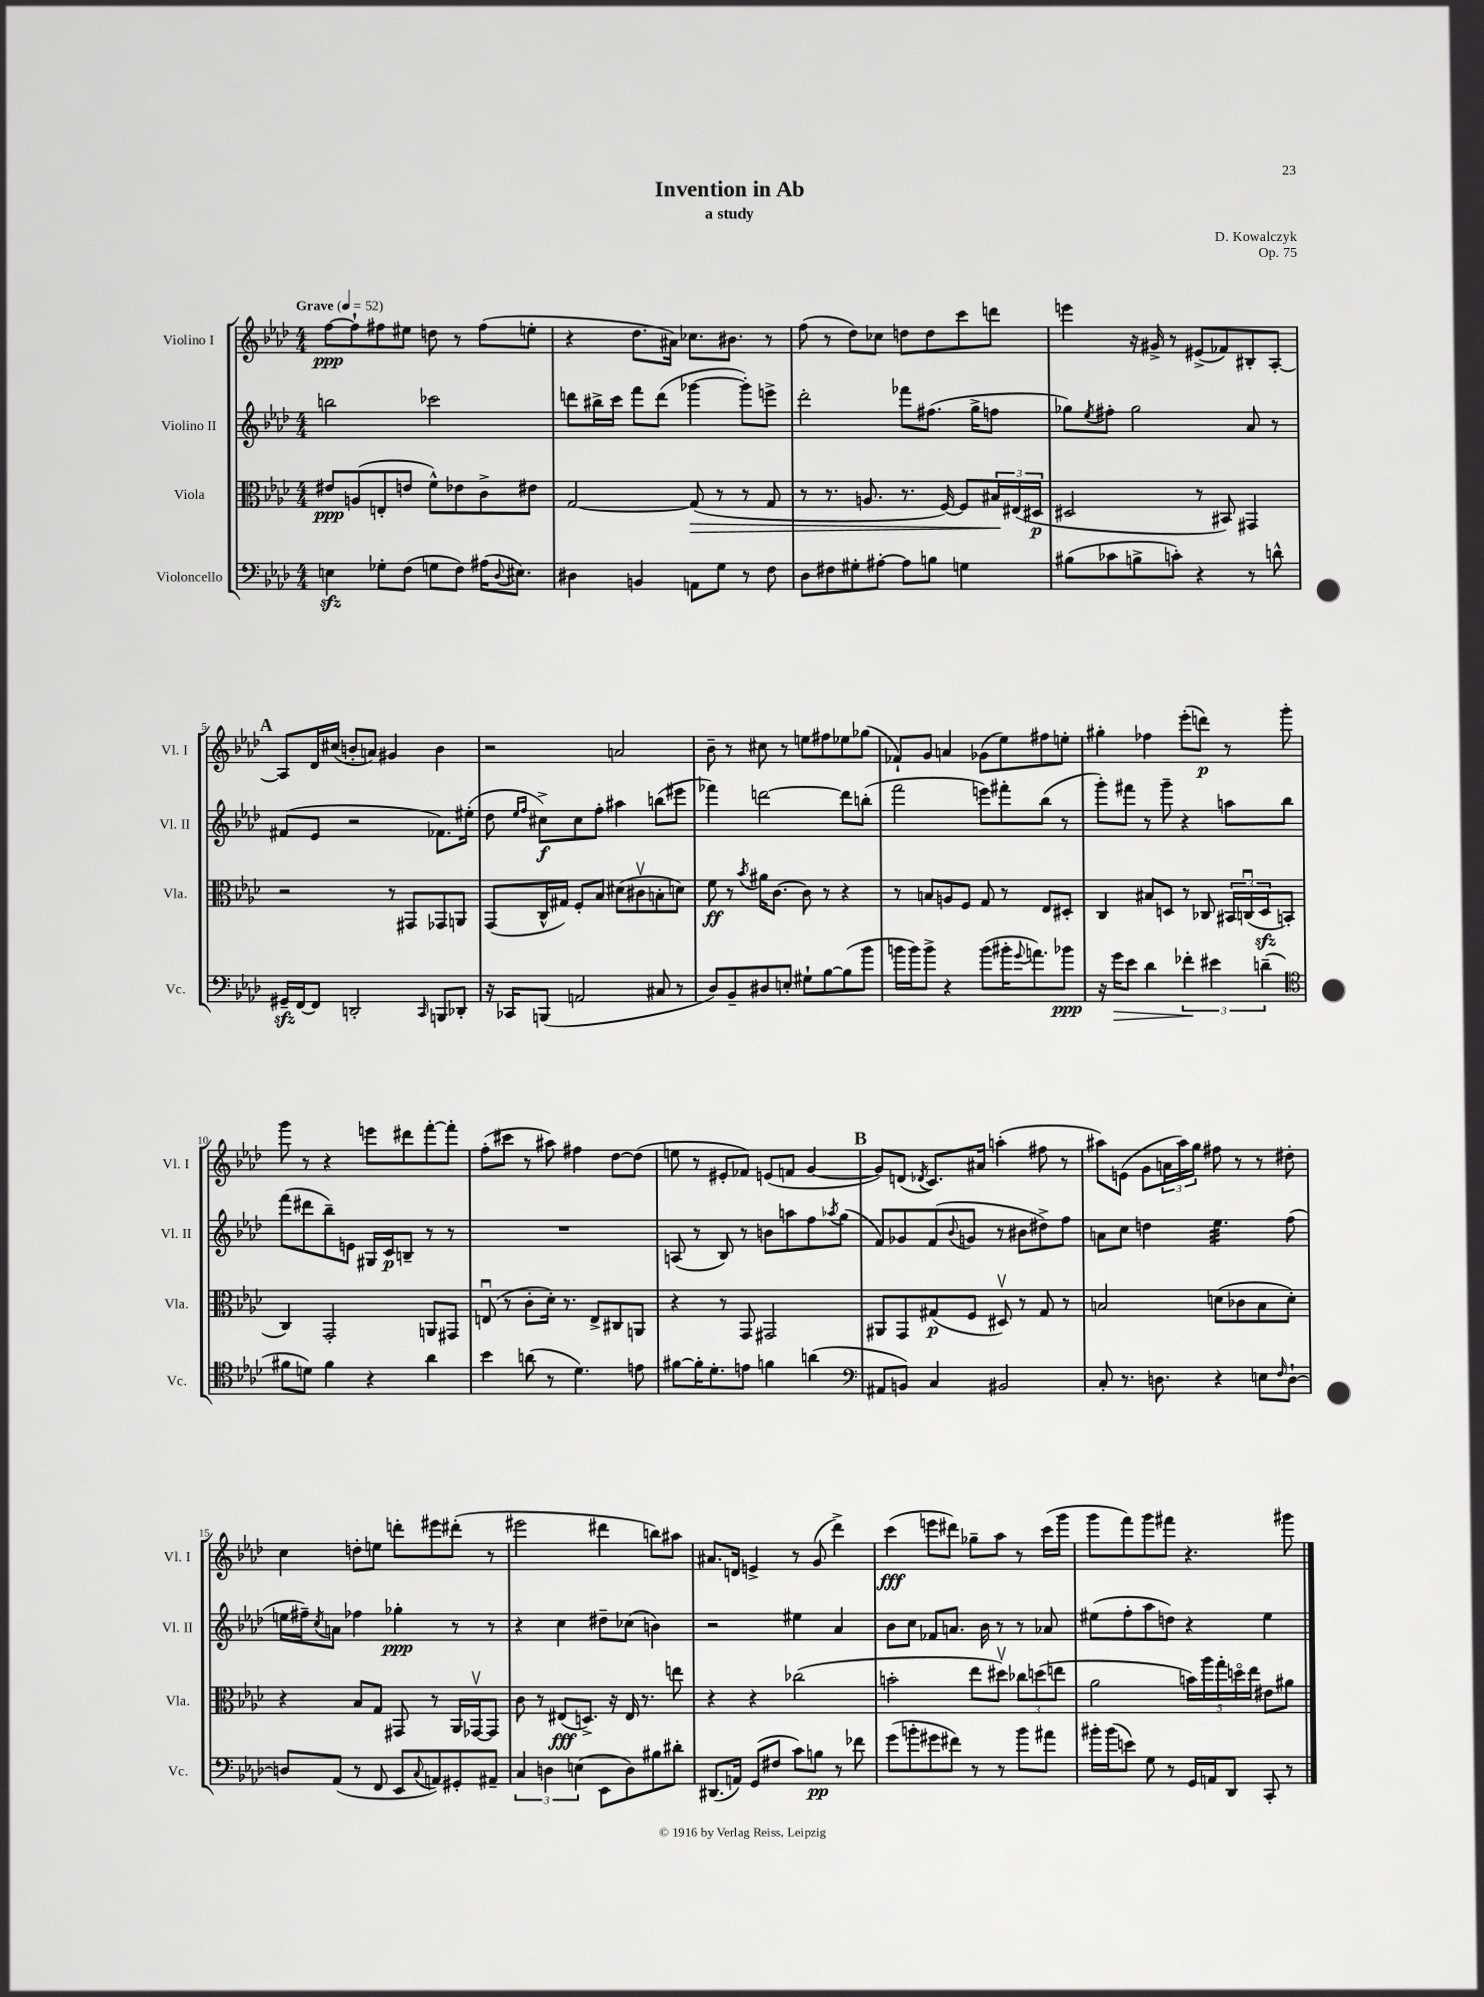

**kern	**dynam	**kern	**dynam	**kern	**dynam	**kern	**dynam
*part4	*part4	*part3	*part3	*part2	*part2	*part1	*part1
*staff4	*staff4	*staff3	*staff3	*staff2	*staff2	*staff1	*staff1
*I"Violoncello	*	*I"Viola	*	*I"Violino II	*	*I"Violino I	*
*I'Vc.	*	*I'Vla.	*	*I'Vl. II	*	*I'Vl. I	*
*clefF4	*	*clefC3	*	*clefG2	*	*clefG2	*
*k[b-e-a-d-]	*	*k[b-e-a-d-]	*	*k[b-e-a-d-]	*	*k[b-e-a-d-]	*
*M4/4	*	*M4/4	*	*M4/4	*	*M4/4	*
*MM52	*	*MM52	*	*MM52	*	*MM52	*
=1	=1	=1	=1	=1	=1	=1	=1
!	!	!	!	!	!	!LO:TX:a:B:t=Grave	!
4Enzz\	.	8e#X/L	ppp	2bbn\	.	[8ff\L	ppp
.	.	(8An/	.	.	.	8ff`\]	.
8G-X'\L	.	8En'/	.	.	.	8ff#X\	.
(8F\J	.	8en/J	.	.	.	8ee#X\J	.
8Gn\L	.	8f^^\L)	.	2ccc-X\	.	8ddn\	.
8F\J)	.	8e-X\	.	.	.	8r	.
(16A#X\KL	.	8c^\	.	.	.	(8ff#\L	.
8qqD-/	.	.	.	.	.	.	.
8.E#X\J)	.	.	.	.	.	.	.
.	.	8e#X\J	.	.	.	8een'\J	.
=2	=2	=2	=2	=2	=2	=2	=2
4D#X\	.	[2G/	.	8dddn\L	.	4r	.
.	.	.	.	16bb#X^\L	.	.	.
.	.	.	.	16ccc\JJ	.	.	.
4BBn/	.	.	.	8fff\L	.	8.dd-\L	.
.	.	.	.	(8ddd\J	.	.	.
.	.	.	.	.	.	16a#X\Jk)	.
!	!	!	!LO:HP:b	!	!	!	!
8AAn\L	.	(8G/]	>	[4ggg-X\	.	8.cc-X\L	.
8G\J	.	8r	.	.	.	.	.
.	.	.	.	.	.	8.b#X\J	.
8r	.	8r	.	8ggg-'\L])	.	.	.
8F\	.	8G/	.	8eeen^\J	.	8r	.
=3	=3	=3	=3	=3	=3	=3	=3
8D-\L	.	8r	.	2ddd-'\	.	(8ff\	.
8F#X\	.	8.r	.	.	.	8r	.
8G#X'\	.	.	.	.	.	8dd-\L)	.
.	.	8.An/	.	.	.	.	.
[8A#X'\J	.	.	.	.	.	8cc-X\J	.
8A#\L]	.	8.r	.	8fff-X\L	.	8ddn\L	.
8Bn\J	.	.	.	(8.ff#X\J	.	8dd\	.
.	.	[16F/)	.	.	.	.	.
4Gn\	.	8F/L]	.	.	.	8ccc\	.
.	.	.	.	16gg^\KL	.	.	.
.	.	24B#X/L	.	8ffn\J	.	8dddn\J	.
.	.	(24E#X/	]	.	.	.	.
.	.	24D#X/JJ	p	.	.	.	.
=4	=4	=4	=4	=4	=4	=4	=4
(8B#X\L	.	2D#X/	.	8gg-X\L)	.	4eeen\	.
.	.	.	.	8qee-/	.	.	.
8c-X\	.	.	.	8ff#X'\J	.	.	.
8Bn^\	.	.	.	2gg-\	.	16r	.
.	.	.	.	.	.	16g#X^/	.
8cn'\J)	.	.	.	.	.	8r	.
4r	.	8r	.	.	.	(8e#X^/L	.
.	.	8BB#X/)	.	.	.	8f-X/)	.
8r	.	4GG#X/	.	8a-/	.	8B#X'/	.
8dn^^\	.	.	.	8r	.	[8A-'/J	.
!!LO:LB:g=z
!!LO:REH:place=s1:t=A
=5	=5	=5	=5	=5	=5	=5	=5
16GG#Xzz~/LL	.	2r	.	(8f#X/L	.	8A-/L]	.
[16FF/J	.	.	.	.	.	.	.
8FF/J]	.	.	.	8e-/J	.	16d-/L	.
.	.	.	.	.	.	(16cc#X/JJ	.
2DDn'/	.	.	.	2r	.	8bn'/L	.
.	.	.	.	.	.	8an/J)	.
.	.	8r	.	.	.	4g#X/	.
.	.	8GG#X/L	.	.	.	.	.
16qqCC/	.	.	.	.	.	.	.
8BBBn/L	.	8GG-X/	.	8.f-X\L)	.	4b\	.
8DD-X'/J	.	8AAn/J	.	.	.	.	.
.	.	.	.	(16ee#X'\Jk	.	.	.
=6	=6	=6	=6	=6	=6	=6	=6
16r	.	(8GG/L	.	8dd-\	.	2r	.
16CC-X/KL	.	.	.	.	.	.	.
.	.	.	.	16qqee-/LL	.	.	.
.	.	.	.	16qqff/JJ	.	.	.
(8BBBn/J	.	16C^^/L	.	8cc#X^\L)	f	.	.
.	.	16G#X/JJ)	.	.	.	.	.
2AAn/	.	8F'/L	.	8cc#\	.	.	.
.	.	8B-/J	.	8ff'\J	.	.	.
.	.	(8d#X\L	.	4aa#X\	.	2an/	.
.	.	8c#Xv\	.	.	.	.	.
8C#X/	.	8Bn'\	.	(8bbn\L	.	.	.
8r	.	8dn\J)	.	8eee#X\J	.	.	.
=7	=7	=7	=7	=7	=7	=7	=7
8D-/L)	.	8f\	ff	4fff-X\)	.	8b-~\	.
8BB-~/	.	8r	.	.	.	8r	.
.	.	8qb-/	.	.	.	.	.
8D#X/	.	16a#X\KL	.	[2dddn\	.	8cc#X\	.
.	.	[8.c\J	.	.	.	.	.
8En'/J	.	.	.	.	.	8r	.
8G#X`\L	.	8c\]	.	.	.	8een\L	.
[8B-\	.	8r	.	.	.	8ff#X\	.
(8B-\]	.	4r	.	8ddd\L]	.	8ee-X\	.
8b-\J	.	.	.	(8bbn'\J	.	(8gg-X\J	.
=8	=8	=8	=8	=8	=8	=8	=8
16bn\LL	.	8r	.	2fff\	.	8f-X`/L)	.
16b\J)	.	.	.	.	.	.	.
8b^\J	.	8Bn/L	.	.	.	8g/J	.
4r	.	8An/	.	.	.	4an/	.
.	.	8F/J	.	.	.	.	.
(8b\L	.	8G/	.	8eeen\L)	.	(8g-X\L	.
16b#X'\K	.	8r	.	8fff#X'\	.	8ee-\)	.
8qqg/	.	.	.	.	.	.	.
8.an\)	.	.	.	.	.	.	.
.	.	8E-/L	.	(8bb-\J	.	8ff#X\	.
8b-X\J	ppp	8D#X'/J	.	8r	.	8een'\J	.
=9	=9	=9	=9	=9	=9	=9	=9
16r	.	4C/	.	8ggg'\L)	.	4gg#X'\	.
!	!LO:HP:b	!	!	!	!	!	!
16g\KL	>	.	.	.	.	.	.
8e-\J	.	.	.	8fff#X\J	.	.	.
4d-\	.	8B#X/L	.	8r	.	4ff-X\	.
.	.	8Dn/J	.	8ggg~\	.	.	.
6f-X'\	.	8r	.	4r	.	(8eee-'\L	.
.	.	8C-X/	.	.	.	8dddn\J)	p
6e#X\	]	.	.	.	.	.	.
.	.	24BB#X/LL	.	8aan\L	.	8r	.
.	.	(24Cnu/	.	.	.	.	.
(6dn~\	.	24Dzz/J	.	.	.	.	.
.	.	8BBn'/J	.	8bb-\J	.	8ggg'\	.
!!LO:LB:g=z
=10	=10	=10	=10	=10	=10	=10	=10
*clefC4	*	*	*	*	*	*	*
8f#X\L	.	4C/)	.	(8fff\L	.	8ggg\	.
8dn\J)	.	.	.	8ddd#X\	.	8r	.
4f#\	.	2GG'/	.	8bb-~\)	.	4r	.
.	.	.	.	8en\J	.	.	.
4r	.	.	.	16G#X/LL	.	8eeen\L	.
.	.	.	.	16c/J	p	.	.
.	.	.	.	8Bn~/J	.	8ddd#X\	.
4a-\	.	8AAn/L	.	8r	.	[8fff'\	.
.	.	8GG#X/J	.	8r	.	8fff'\J]	.
=11	=11	=11	=11	=11	=11	=11	=11
4b-\	.	(8Enu/	.	1r	.	(8ff'\L	.
.	.	8r	.	.	.	8ccc#X\J	.
(8an\	.	8c'\L	.	.	.	8r	.
8r	.	16d-'\Jk)	.	.	.	8aa#X\)	.
.	.	8.r	.	.	.	.	.
4.d-\)	.	.	.	.	.	4ff#X\	.
.	.	8E^/L	.	.	.	.	.
.	.	8C#X/	.	.	.	[8dd-\L	.
8en\	.	8AAn/J	.	.	.	(8dd-\J]	.
=12	=12	=12	=12	=12	=12	=12	=12
[8f#X\L	.	4r	.	(8An/	.	8een\	.
16f#'\K]	.	.	.	8r	.	8r	.
8.d-'\	.	.	.	.	.	.	.
.	.	8r	.	8B-/)	.	8e#X'/L	.
8en\J	.	8GG/	.	8r	.	8f-X/J)	.
4fn\	.	2GG#X/	.	8bn\L	.	(8en/L	.
.	.	.	.	8aan\	.	8fn/J	.
(4an\	.	.	.	8ff\	.	[4g/	.
.	.	.	.	8qaa-X/	.	.	.
.	.	.	.	(8gg\J	.	.	.
!!LO:REH:place=s1:t=B
=13	=13	=13	=13	=13	=13	=13	=13
*clefF4	*	*	*	*	*	*	*
8AA#X/L	.	8AA#X/L	.	8f/L)	.	8g/L])	.
8BBn/J)	.	8GG/	.	8g-X/	.	(8dn/J	.
.	.	.	.	.	.	8qd-X/	.
4C/	.	(8G#X/	p	(8f/	.	8.c/L)	.
.	.	.	.	8qqb-/	.	.	.
.	.	8F/J	.	8gn/J	.	.	.
.	.	.	.	.	.	16a#X/Jk	.
2BB#X/	.	8D#Xv/)	.	8r	.	(4aan'\	.
.	.	8r	.	8b#X\L	.	.	.
.	.	8G#/	.	8dd#X^\)	.	8ff#X\	.
.	.	8r	.	8ff\J	.	8r	.
=14	=14	=14	=14	=14	=14	=14	=14
8C'/	.	2Bn/	.	8an\L	.	8aa#X\L)	.
8.r	.	.	.	8cc\J	.	(8en\J	.
.	.	.	.	4ddn\	.	8g\L	.
8.Dn\	.	.	.	.	.	.	.
.	.	.	.	.	.	24an\L	.
.	.	.	.	.	.	24aa#\)	.
.	.	.	.	.	.	24gg\JJ	.
*	*	*	*	*tremolo	*	*	*
4r	.	(8dn\L	.	32ee-\LLL	.	8ff#X\	.
.	.	.	.	32ee-\	.	.	.
.	.	.	.	32ee-\	.	.	.
.	.	.	.	32ee-\	.	.	.
.	.	8c-X\	.	32ee-\	.	8r	.
.	.	.	.	32ee-\	.	.	.
.	.	.	.	32ee-\	.	.	.
.	.	.	.	32ee-\	.	.	.
8En\L	.	8B\	.	32ee-\	.	8r	.
.	.	.	.	32ee-\	.	.	.
.	.	.	.	32ee-\	.	.	.
.	.	.	.	32ee-\JJJ	.	.	.
*	*	*	*	*Xtremolo	*	*	*
16qqF/	.	.	.	.	.	.	.
[8D`\J	.	8d'\J)	.	(8ff\	.	8dd#X'\	.
!!LO:LB:g=z
=15	=15	=15	=15	=15	=15	=15	=15
8Dn/L]	.	4r	.	16een\LL	.	4cc\	.
.	.	.	.	16ff#X~\J)	.	.	.
.	.	.	.	8qcc/	.	.	.
(8AA-/J	.	.	.	8an\J	.	.	.
8r	.	8B-/L	.	4ff-X\	.	8ddn'\L	.
8FF/	.	8G/J	.	.	.	8een\J	.
8EE-/L	.	8GG#X/	.	4gg-X'\	ppp	8dddn'\L	.
8qqC/	.	.	.	.	.	.	.
8AAn/)	.	8r	.	.	.	8eee#X\	.
8GG#X'/	.	16AA-/LL	.	8r	.	(8ddd#X'\J	.
.	.	[16GG-Xv/J	.	.	.	.	.
8AA#X~/J	.	8GG-/J]	.	8r	.	8r	.
=16	=16	=16	=16	=16	=16	=16	=16
6C/	.	8c\	.	4r	.	2eee#X\	.
.	.	8r	.	.	.	.	.
6Dn\	.	.	.	.	.	.	.
.	.	(8E#X/L	fff	4cc\	.	.	.
(6En\	.	.	.	.	.	.	.
.	.	8.Dn^/J)	.	.	.	.	.
8EE-\L	.	.	.	8dd#X~\L	.	4ddd#X\	.
.	.	16r	.	.	.	.	.
8D\)	.	16E#/	.	(8cc-X\J	.	.	.
.	.	8.r	.	.	.	.	.
8B#X\	.	.	.	4bn\)	.	8bbn\L)	.
8d#X'\J	.	8een\	.	.	.	8aa#X\J	.
=17	=17	=17	=17	=17	=17	=17	=17
(8.DD#X/L	.	4r	.	2r	.	8.a#X/L	.
16AAn/Jk)	.	.	.	.	.	16dn/Jk	.
(8GG/L	.	4r	.	.	.	4en^/	.
8F#X/J	.	.	.	.	.	.	.
8c\L)	.	(2cc-X\	.	4ee#X\	.	8r	.
8Bn\J	pp	.	.	.	.	(8g/	.
8r	.	.	.	4a-/	.	4ddd-^\)	.
8f-X\	.	.	.	.	.	.	.
=18	=18	=18	=18	=18	=18	=18	=18
(8g\L	.	2bn'\	.	8b-\L	.	(4ccc\	fff
8bn'\	.	.	.	8cc\J	.	.	.
8g#X\	.	.	.	8f-X/L	.	8eeen\L	.
8f#X\J)	.	.	.	8.an/J	.	8ddd#X\J)	.
8r	.	8ee-\L	.	.	.	8gg-X~\L	.
.	.	.	.	16b-\	.	.	.
8r	.	8dd#Xv\J)	.	8r	.	8aa-\J	.
8b\L	.	12cc-X\L	.	8r	.	8r	.
.	.	(12ddn\	.	.	.	.	.
8a#X\J	.	.	.	8a-X/	.	(16ccc\LL	.
.	.	12een\J	.	.	.	.	.
.	.	.	.	.	.	16ggg\JJ	.
=19	=19	=19	=19	=19	=19	=19	=19
16b#X'\LL	.	2a-\	.	(8ee#X\L	.	8ggg\L	.
(16b#\J	.	.	.	.	.	.	.
8en\J)	.	.	.	8ff'\	.	8fff\)	.
8G\	.	.	.	8aa-\	.	8ggg\	.
8r	.	.	.	8ddn\J)	.	8fff#X\J	.
16GG/LL	.	20bn\LL)	.	4r	.	4.r	.
.	.	20aa-\	.	.	.	.	.
16AAn/J	.	.	.	.	.	.	.
.	.	20gg'\	.	.	.	.	.
8DD-/J	.	.	.	.	.	.	.
.	.	20ddn\	.	.	.	.	.
.	.	20ee-\JJ	.	.	.	.	.
8CC'/	.	8e#X\L	.	4ee#\	.	.	.
8r	.	8a#X\J	.	.	.	8ggg#X\	.
==	==	==	==	==	==	==	==
*-	*-	*-	*-	*-	*-	*-	*-
